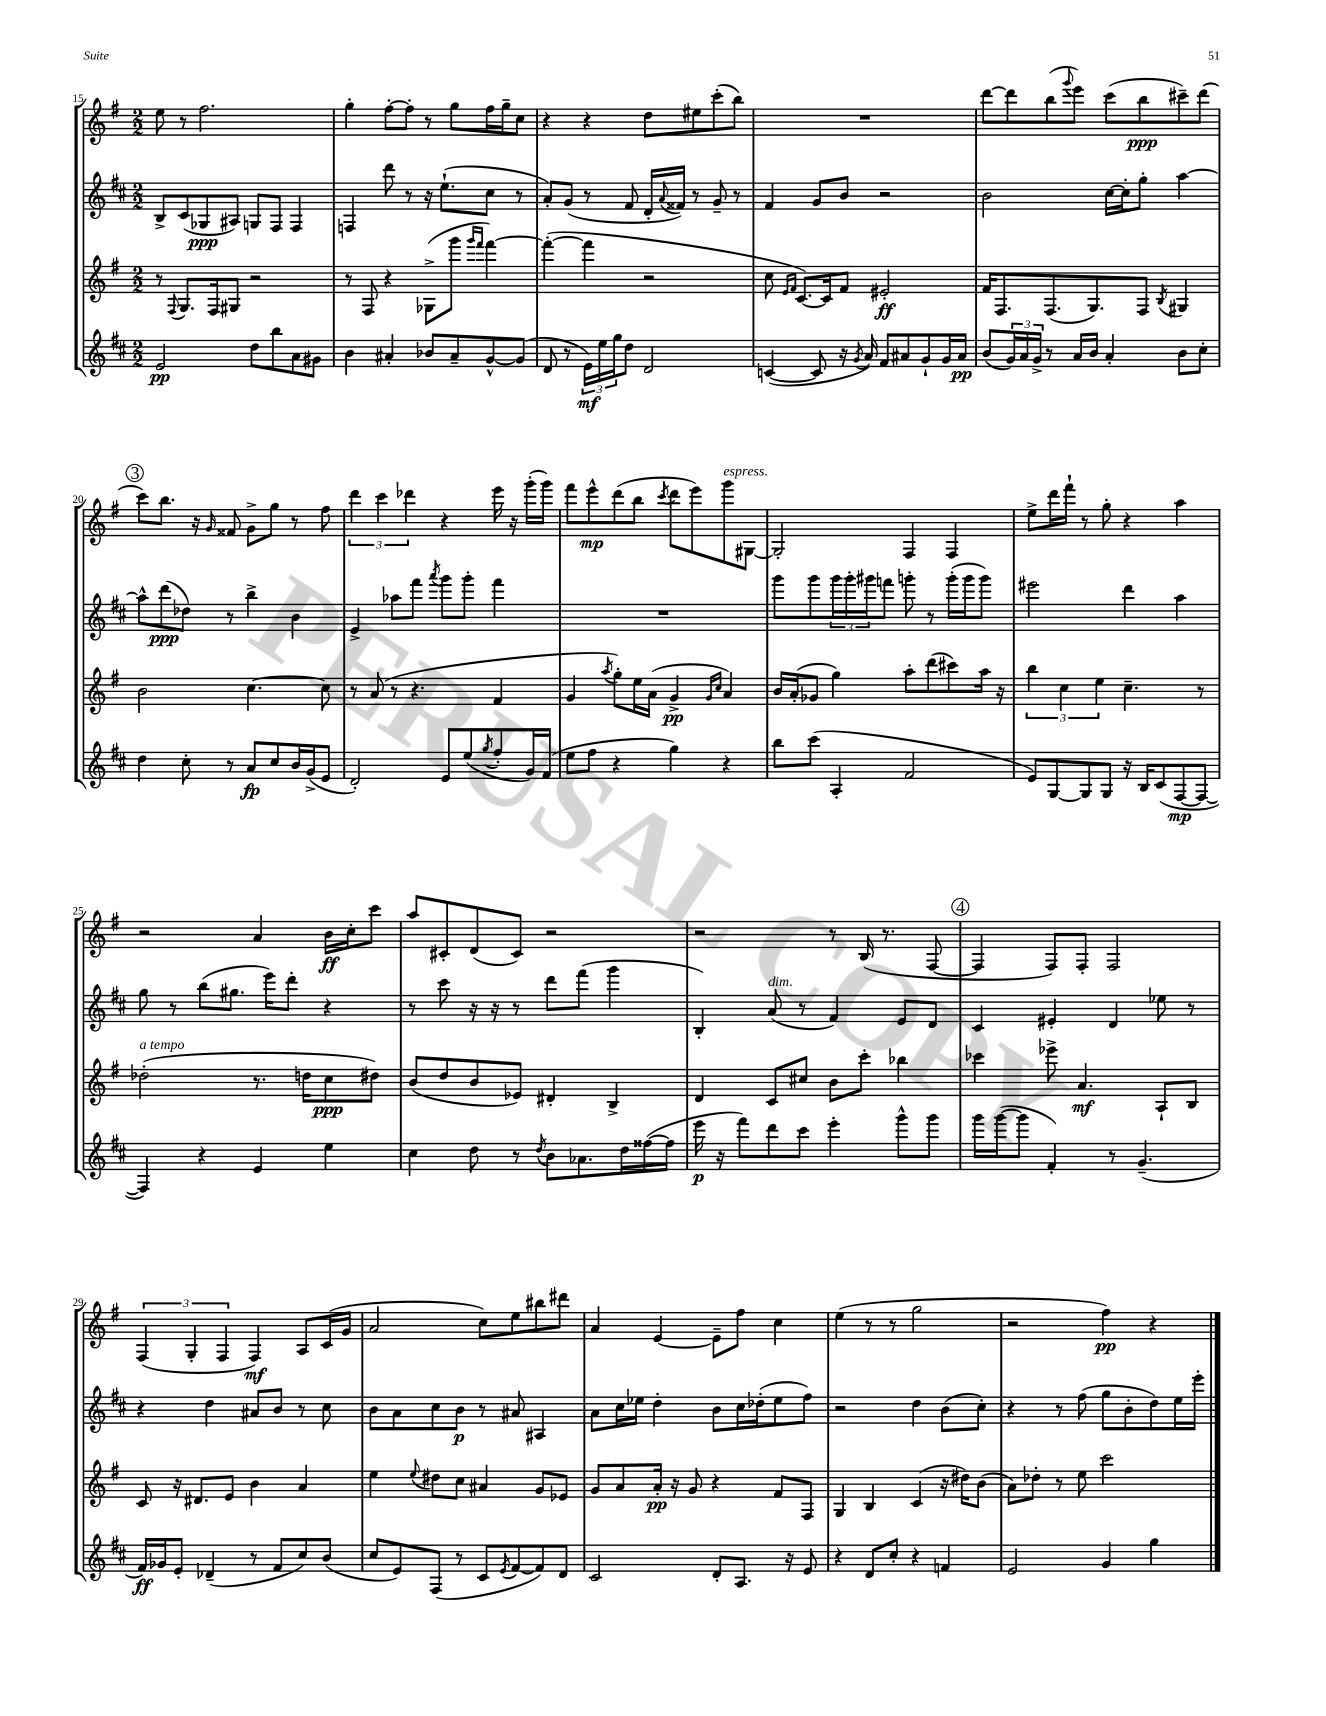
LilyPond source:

<<
\new StaffGroup <<
\new Staff = "s0" {
    \clef treble \key g \major \numericTimeSignature \time 2/2
    e''8 r8 fis''2. |
    g''4-. fis''8~-. fis''8-. r8 g''8 fis''16 g''16-- c''8 |
    r4 r4 d''8 eis''8 c'''8-.( b''8) |
    R1 |
    d'''8~ d'''8 b''8( \appoggiatura { g'''8 } e'''8) c'''8( b''8\ppp cis'''8--) d'''8( |
    \mark \markup { \circle "3" } c'''8) b''8. r16 \grace { g'16 } fisis'8 g'8-> g''8 r8 fis''8 |
    \tuplet 3/2 { d'''4 c'''4 des'''4 } r4 e'''16 r16 g'''16-.( g'''16) |
    fis'''8 e'''8-^\mp d'''8( b''8 \acciaccatura { c'''8 } d'''8 e'''8) g'''8^\markup { \italic "espress." } gis8~ |
    gis2-. fis4 fis4 |
    e''8-> d'''16 fis'''16-! r8 g''8-. r4 a''4 |
    r2 a'4 b'16\ff c''16-. c'''8 |
    a''8 cis'8-. d'8( cis'8) r2 |
    r2 r8 b16( r8. fis8~ |
    \mark \markup { \circle "4" } fis4 fis8) fis8-. fis2 |
    \tuplet 3/2 { fis4( g4-. fis4 } fis4\mf) a8 c'16( g'16 |
    a'2 c''8) e''8 bis''8 dis'''8 |
    a'4 e'4~ e'8-- fis''8 c''4 |
    e''4( r8 r8 g''2 |
    r2 fis''4\pp) r4 \bar "|." |
}
\new Staff = "s1" {
    \clef treble \key d \major \numericTimeSignature \time 2/2
    b8-> cis'8( ges8\ppp ais8) g8 fis8 fis4 |
    f4 d'''8 r8 r16 e''8.-!( cis''8 r8 |
    a'8-.) g'8( r8 fis'8 d'16-. \appoggiatura { a'8 } fisis'16) r8 g'8-- r8 |
    fis'4 g'8 b'8 r2 |
    b'2 cis''16~ cis''16-. g''8-. a''4~ |
    \mark \markup { \circle "3" } a''8-^ d'''8\ppp( des''8) r8 b''4-> b'4 |
    e'4-> aes''8 fis'''8 \acciaccatura { a'''8 } g'''8 g'''8-. fis'''4 |
    R1 |
    g'''8 g'''8 \tuplet 3/2 { g'''16 g'''16-. gis'''16 } f'''8 g'''8-. r8 g'''16-.( g'''16 g'''8) |
    eis'''2 d'''4 a''4 |
    g''8 r8 b''8( gis''8. e'''16) d'''8-. r4 |
    r8 cis'''8 r16 r16 r8 d'''8 fis'''8( g'''4 |
    b4-.) a'8^\markup { \italic "dim." }( r8 fis'4) e'8 d'8 |
    \mark \markup { \circle "4" } cis'4 eis'4-. d'4 ees''8 r8 |
    r4 d''4 ais'8 b'8 r8 cis''8 |
    b'8 a'8 cis''8 b'8\p r8 ais'8 ais4 |
    a'8 cis''16 ees''16 d''4-. b'8 cis''16 des''16-.( ees''8 fis''8) |
    r2 d''4 b'8( cis''8-.) |
    r4 r8 fis''8( g''8 b'8-. d''8) e''16 e'''16-. \bar "|." |
}
\new Staff = "s2" {
    \clef treble \key g \major \numericTimeSignature \time 2/2
    r8 \appoggiatura { fis8 } g8. fis16 gis8 r2 |
    r8 fis8 r4 ges8->( g'''8 \grace { g'''16 fis'''16 } fis'''4~) |
    fis'''4~-.( fis'''4 r2 |
    c''8 \grace { e'16 fis'16 } c'8.~) c'16 fis'8 eis'2-.\ff |
    fis'16 fis8. fis8.( g8.) fis8 \acciaccatura { b8 } gis4 |
    \mark \markup { \circle "3" } b'2 c''4.~ c''8 |
    r8 a'8( r8 r4. fis'4 |
    g'4 \acciaccatura { a''8 } g''8-.) e''16 a'16( g'4->\pp \grace { g'16 c''16 } a'4) |
    b'16 a'16-.( ges'8 g''4) a''8-. d'''8( cis'''8) a''16 r16 |
    \tuplet 3/2 { b''4 c''4 e''4 } c''4.-- r8 |
    des''2-.^\markup { \italic "a tempo" }( r8. d''16 c''8\ppp dis''8) |
    b'8( d''8 b'8 ees'8) dis'4-. b4-> |
    d'4 c'8 cis''8 b'8 c'''8-. bes''4 |
    \mark \markup { \circle "4" } ces'''4 ees'''8-> a'4.\mf a8-! b8 |
    c'8 r16 dis'8. e'8 b'4 a'4 |
    e''4 \appoggiatura { e''8 } dis''8 c''8 ais'4 g'8 ees'8 |
    g'8 a'8 a'16-.\pp r16 g'8 r4 fis'8 fis8 |
    g4 b4 c'4( r16 dis''16) b'8( |
    a'8) des''8-. r8 e''8 c'''2 \bar "|." |
}
\new Staff = "s3" {
    \clef treble \key d \major \numericTimeSignature \time 2/2
    e'2\pp d''8 b''8 a'8 gis'8 |
    b'4 ais'4-. bes'8 ais'8-- g'8~-^ g'8( |
    d'8 r8 \tuplet 3/2 { e'16\mf) e''16 g''16 } d''8 d'2 |
    c'4~( c'8 r16 \acciaccatura { g'8 } a'16) fis'8 ais'8 g'8-! g'16 ais'16\pp |
    b'8( \tuplet 3/2 { g'16) a'16 g'16-> } r8 a'16 b'16 a'4-. b'8 cis''8-. |
    \mark \markup { \circle "3" } d''4 cis''8-. r8 a'8\fp cis''8 b'16 g'16->( e'8 |
    d'2-.) e'8 e''8( \acciaccatura { g''8 } fis''8-. g'16) fis'16( |
    e''8 fis''8 r4 g''4) r4 |
    b''8 cis'''8( a4-. fis'2 |
    e'8) g8~ g8 g8 r16 b16 cis'8( fis8~\mp fis8~ |
    fis4) r4 e'4 e''4 |
    cis''4 d''8 r8 \acciaccatura { d''8 } b'8 aes'8. d''16 fisis''16~( fisis''16 |
    e'''16\p r16 fis'''8) d'''8 cis'''8 e'''4-. g'''8-^ g'''8 |
    \mark \markup { \circle "4" } g'''16 g'''16~( g'''8 fis'4-.) r8 g'4.--( |
    fis'16\ff) ges'16 e'8-. des'4--( r8 fis'8 cis''8) b'8( |
    cis''8 e'8) fis8( r8 cis'8 \acciaccatura { e'8 } fis'8~ fis'8) d'8 |
    cis'2 d'8-. a8. r16 e'8 |
    r4 d'8 cis''8-. r4 f'4 |
    e'2 g'4 g''4 \bar "|." |
}
>>
>>
\layout { \context { \Score currentBarNumber = #15 } }
